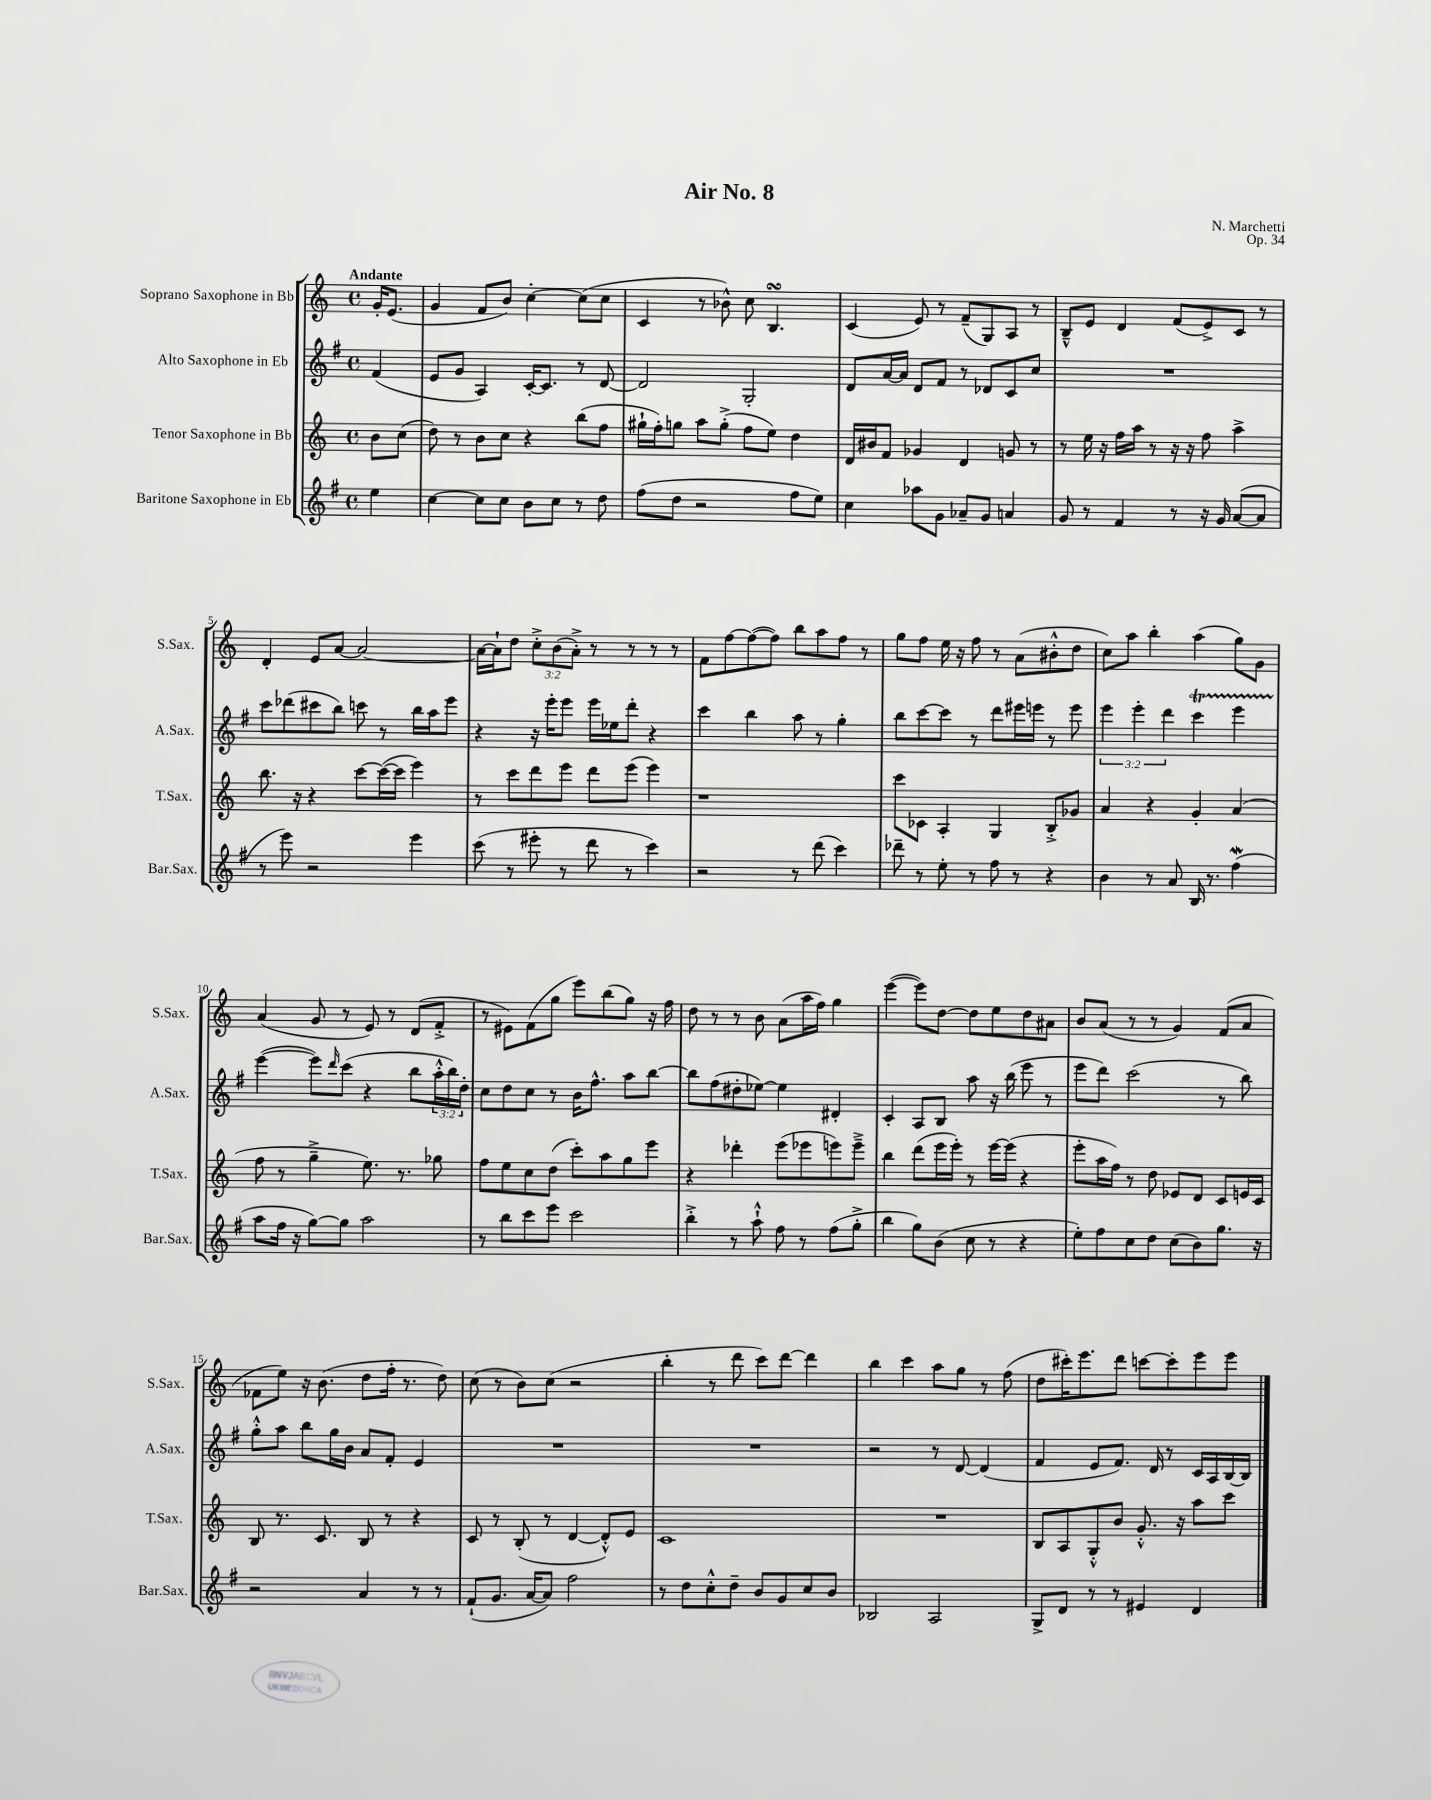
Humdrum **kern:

**kern	**kern	**kern	**kern
*staff4	*staff3	*staff2	*staff1
*clefG2	*clefG2	*clefG2	*clefG2
*k[f#]	*k[]	*k[f#]	*k[]
*M4/4	*M4/4	*M4/4	*M4/4
*met(c)	*met(c)	*met(c)	*met(c)
4ee	8b	(4f#	16g'
.	.	.	(8.e
.	(8cc	.	.
=	=	=	=
[4cc	8dd)	8e	4g
.	8r	8g	.
8cc]	8b	4A)	8f
8cc	8cc	.	8b)
8b	4r	[16c'	[4cc'
.	.	8.c]	.
8cc	.	.	.
8r	(8bb	8r	(8cc]
8dd	8ff	[8d	8cc
=	=	=	=
(8ff#	16gg#`	2d]	4c
.	16ff')	.	.
8dd	8gg	.	.
2r	8aa	.	8r
.	(8gg'^	.	8b-^^)
.	8ff	2G'	8cc
.	8ee)	.	4.B
8ff#	4dd	.	.
8ee)	.	.	.
=	=	=	=
4cc	16d	8d	(4c
.	16b#	.	.
.	8f	[16a	.
.	.	16a]	.
8aa-	4g-	8d	8e)
8g	.	8f#	8r
8a-~	4d	8r	(8f~
8g	.	8d-	8G)
4a	8g	8c	8A
.	8r	8cc	8r
=	=	=	=
8g	8r	1r	8B~^^
8r	16ee	.	8e
.	16r	.	.
4f#	16ff	.	4d
.	16aa	.	.
.	8r	.	.
8r	16r	.	(8f
.	16r	.	.
16r	8ff	.	8e^)
16g	.	.	.
([8a	4aa^	.	8c
8a]	.	.	8r
=	=	=	=
8r	8.bb	8ccc	4d'
8eee)	.	(8ddd-	.
.	16r	.	.
2r	4r	8ccc#	8e
.	.	8bb)	[8a
.	[8ccc	8ccc	2a_
.	(16ccc_	8r	.
.	16ccc]	.	.
4eee	4eee)	16bb	.
.	.	16aa	.
.	.	8eee	.
=	=	=	=
(8ccc	8r	4r	16a_
.	.	.	16a`]
8r	8ccc	.	8dd
8eee#'	8ddd	16r	12cc'^
.	.	16eee'	.
.	.	.	(12b
8r	8eee	8eee	.
.	.	.	12a'^)
8ddd	8ddd	16eee	8r
.	.	16ee-	.
8r	(8eee	8ddd'	8r
4ccc)	4eee)	4r	8r
.	.	.	8r
=	=	=	=
2r	1r	4ccc	8f
.	.	.	[8ff
.	.	4bb	(8ff_
.	.	.	8ff])
8r	.	8aa	8bb
(8ddd	.	8r	8aa
4ccc)	.	4gg'	8ff
.	.	.	8r
=	=	=	=
8ddd-~	8ccc	8bb	8gg
8r	8c-	[8ccc	8ff
8ee'	4A'	8ccc]	16ee
.	.	.	16r
8r	.	8r	8ff
8ff#	4G	8ddd	8r
8r	.	16eee#	(8a
.	.	16eee	.
4r	8B'^	8r	8b#'^^
.	8g-	8eee	8dd
=	=	=	=
4b	4a	6eee	8cc)
.	.	.	8aa
.	.	6eee'	.
8r	4r	.	4bb'
.	.	6ddd	.
8a	.	.	.
16B	4g'	4ccc	(4aa
8.r	.	.	.
(4ff#	(4a	4eee	8gg)
.	.	.	8g
=	=	=	=
8aa	8ff	([4eee	(4a
16ff#	8r	.	.
16r	.	.	.
[8gg)	4gg~^	8eee])	8g
.	.	16qqddd	.
8gg]	.	(8ccc	8r
2aa	8.ee)	4r	8e)
.	.	.	8r
.	8.r	.	.
.	.	8bb	(8d
.	8gg-	24aa'^^	8f'^
.	.	24bb)	.
.	.	24dd'	.
=	=	=	=
8r	8ff	8cc	8r
8bb	8ee	8dd	8e#)
8ccc	8cc	8cc	(8f
8eee	(8dd	8r	8gg
2ccc	8ccc')	16b	8eee)
.	.	8.ff#^^	.
.	8aa	.	(8bb
.	8gg	8aa	8gg)
.	8eee	[8bb	16r
.	.	.	16ff
=	=	=	=
4bb'^	4r	8bb]	8dd
.	.	(8ff#	8r
8r	4ddd-'	8dd#'	8r
8aa`^^	.	[8ee-)	8b
8ff#	(8eee	4ee-]	(8a
8r	8eee-	.	16aa
.	.	.	16ff)
(8ff#	8eee)	4d#'	4gg
8gg'^	8eee~^	.	.
=	=	=	=
4bb	4bb	4c'	([4eee
8gg)	(8ddd	8A	8eee])
(8b	16eee	8B	[8dd
.	16eee')	.	.
8cc	8r	8aa	8dd]
8r	[16eee	16r	8ee
.	(16eee]	(16bb	.
4r	4r	8eee	8dd
.	.	8r	8a#
=	=	=	=
8ee')	8eee'	8eee	8b
8ff#	16aa	8ddd)	(8a
.	16ff)	.	.
8cc	8r	(2ccc	8r
8dd	8dd	.	8r
(8cc	8e-	.	4g)
8b)	8d	.	.
8.gg	8c	8r	(8f
.	16e	8bb)	8a
16r	16c	.	.
=	=	=	=
2r	8B	8gg'^^	8f-
.	8.r	8aa	8ee)
.	.	8bb	16r
.	8.c	.	(8.b
.	.	16gg	.
.	.	16b	.
4a	8B	8a	8dd
.	8r	8f#'	16ff'
.	.	.	8.r
8r	4r	4e	.
8r	.	.	8dd)
=	=	=	=
(8f#`	8c	1r	(8cc
8.g	8r	.	8r
.	(8B'	.	8b)
[16a	.	.	.
8a])	8r	.	(8cc
2ff#	[4d	.	2r
.	8d'^^])	.	.
.	8e	.	.
=	=	=	=
8r	1c	1r	4bb'
8dd	.	.	.
8cc'^^	.	.	8r
8dd~	.	.	8ddd
8b	.	.	8ccc)
8g	.	.	[8ddd
8cc	.	.	4ddd]
8b	.	.	.
=	=	=	=
2B-	1r	2r	4bb
.	.	.	4ccc
2A	.	8r	8aa
.	.	[8d	8gg
.	.	(4d]	8r
.	.	.	(8ff
=	=	=	=
8G^	8B	4f#	8dd
8d	8A	.	16ccc#')
.	.	.	8.eee
8r	8G'^^	8e	.
8r	8b	8.f#)	8ddd
4e#	8.g'^^	.	[8ccc
.	.	16d	.
.	.	8r	8ccc']
.	16r	.	.
4d	8aa	16c	8eee
.	.	16A	.
.	8ccc	[16B	8eee
.	.	16B]	.
==	==	==	==
*-	*-	*-	*-
